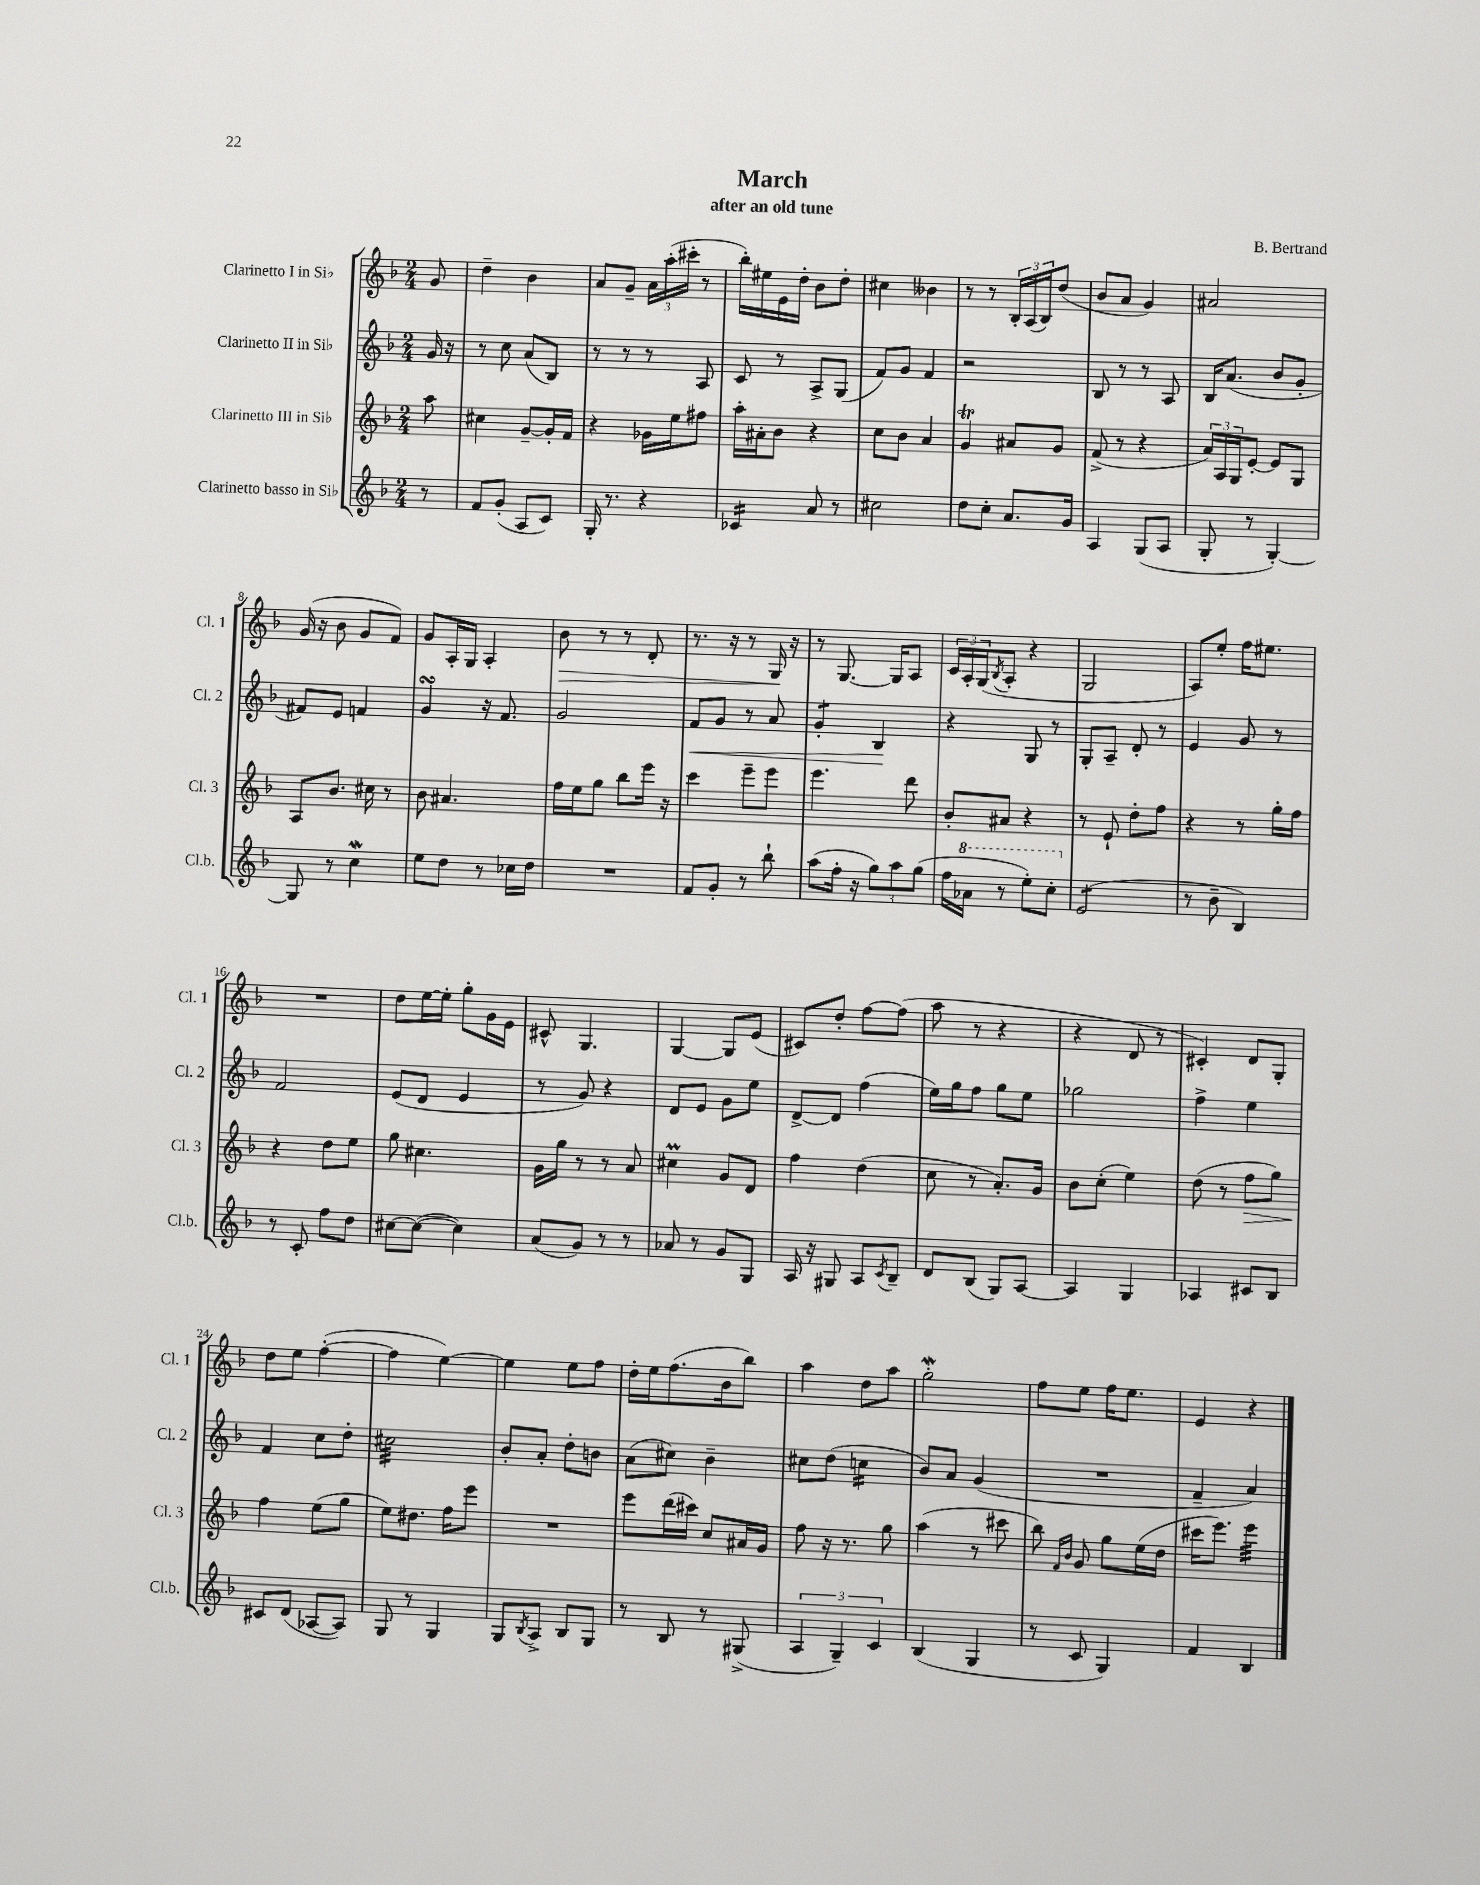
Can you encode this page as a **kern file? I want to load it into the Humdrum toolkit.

**kern	**kern	**kern	**kern
*staff4	*staff3	*staff2	*staff1
*clefG2	*clefG2	*clefG2	*clefG2
*k[b-]	*k[b-]	*k[b-]	*k[b-]
*M2/4	*M2/4	*M2/4	*M2/4
8r	8aa\	16g/	8g/
.	.	16r	.
=	=	=	=
8f/L	4cc#\	8r	4dd~\
(8g'/J	.	8cc\	.
8A/L	[8g~/L	(8a/L	4b-\
8c/J)	16g'/]L	8B-/J)	.
.	16f/JJ	.	.
=	=	=	=
16G'/	4r	8r	8a/L
8.r	.	.	.
.	.	8r	8g~/J
4r	16g-\LL	8r	24a\LL
.	.	.	(24aa'\
.	16ee\J	.	.
.	.	.	24ccc#'\JJ
.	8ff#\J	8A/	8r
=	=	=	=
4c-/	16aa'\LL	8c/	16bb-'\LL)
.	16a#'\J	.	16ee#\
.	8b-\J	8r	16e\
.	.	.	16dd'\JJ
8a/	4r	8A^/L	8b-\L
8r	.	(8G/J	8dd'\J
=	=	=	=
2cc#\	8cc\L	8f/L)	4cc#\
.	8b-\J	8g/J	.
.	4a/	4f/	4b--\
=	=	=	=
8dd\L	4g/	2r	8r
8cc'\J	.	.	8r
8.a/L	8a#/L	.	24B-'/LL
.	.	.	(24A/
.	.	.	24B-/J)
.	8g/J	.	(8dd/J
16g/Jk	.	.	.
=	=	=	=
4A/	(8f^/	8B-/	8b-/L
.	8r	8r	8a/J
(8G/L	4r	8r	4g/)
8A/J	.	8A/	.
=	=	=	=
8G'/	24a/LL)	16B-/LK	2a#/
.	24A/	.	.
.	.	(8.a/J	.
.	24G/J	.	.
8r	[8e'/J	.	.
[4G'/)	8e/]L	8b-/L	.
.	8G/J	8g'/J	.
=	=	=	=
8G/]	8A/L	8f#/L)	(16g/
.	.	.	16r
8r	8.b-/J	8e/J	8b-\
4cc\	.	4f/	8g/L
.	16cc#\	.	.
.	8r	.	8f/J)
=	=	=	=
8ee\L	8b-\	4g/	8g/L
8dd\J	4.a#/	.	16A'/L
.	.	.	16G/JJ
8r	.	16r	4A'/
.	.	8.f/	.
16cc-\LL	.	.	.
16dd\JJ	.	.	.
=	=	=	=
2r	16ff\LL	2g/	8b-\
.	16ee\J	.	.
.	8gg\J	.	8r
.	8bb-\L	.	8r
.	16eee\Jk	.	8d'/
.	16r	.	.
=	=	=	=
8f/L	4ccc\	8f/L	8.r
8g'/J	.	8g/J	.
.	.	.	16r
8r	8eee~\L	8r	8r
8bb-`\	8eee\J	8a/	16G/
.	.	.	16r
=	=	=	=
(8aa\L	4.eee\	4g'/	8r
16ff'\Jk	.	.	[8.G/
16r	.	.	.
12gg\L)	.	4B-/	.
.	.	.	16G/]LK
12aa\	.	.	.
.	8ddd\	.	8A/J
(12gg\J	.	.	.
=	=	=	=
16ff\LL	8b-'/L	4r	24c/LL
.	.	.	24A'/
16aa-\JJ	.	.	.
.	.	.	(24G/J
.	.	.	8qB-/
8r	8a#/J	.	8A'/J
8eee'\L)	4r	8G/	4r
8ccc'\J	.	8r	.
=	=	=	=
(2e/	8r	8G'/L	2G/
.	8e`/	8A~/J	.
.	8dd'\L	8d'/	.
.	8ff\J	8r	.
=	=	=	=
8r	4r	4e/	8A/L)
8b-~\	.	.	8ee'/J
4B-/)	8r	8g/	16ff\LK
.	.	.	8.ee#\J
.	16gg'\LL	8r	.
.	16ff\JJ	.	.
=	=	=	=
8r	4r	2f/	2r
8c'/	.	.	.
8ff\L	8dd\L	.	.
8dd\J	8ee\J	.	.
=	=	=	=
[8cc#\L	8gg\	(8e/L	8dd\L
(8cc#\_J	4.cc#\	8d/J	[16ee\L
.	.	.	16ee'\]JJ
4cc#\])	.	4e/	8gg'\L
.	.	.	16g\L
.	.	.	16e\JJ
=	=	=	=
(8a/L	16g\LL	8r	8c#^^/
.	16gg\JJ	.	.
8g/J)	8r	8g/)	4.G/
8r	8r	4r	.
8r	8a/	.	.
=	=	=	=
8a-/	4cc#\	8d/L	[4G/
8r	.	8e/J	.
8g/L	8g/L	8g\L	8G/]L
8G/J	8d/J	8ee\J	(8e/J
=	=	=	=
16A/	4ff\	[8d^/L	8c#/L)
16r	.	.	.
8G#/	.	8d/]J	8dd'/J
8A/L	(4dd\	(4ff\	[8ff\L
8qc/	.	.	.
8B-~/J	.	.	(8ff\]J
=	=	=	=
8d/L	8cc\	16ee\LL)	8aa\
.	.	16gg\J	.
(8B-/J	8r	8ff\J	8r
8G/L)	8.a'/L)	8gg\L	4r
[8A/J	.	8ee\J	.
.	16g/Jk	.	.
=	=	=	=
4A/]	8b-\L	2gg-\	4r
.	(8cc'\J	.	.
4G/	4ee\)	.	8d/
.	.	.	8r
=	=	=	=
4A-/	(8dd\	4ff^\	4c#'/)
.	8r	.	.
8c#/L	8ff\L	4ee\	8d/L
8B-/J	8gg\J)	.	8G'/J
=	=	=	=
8c#/L	4ff\	4f/	8dd\L
(8d/J	.	.	8ee\J
[8A-/L	(8ee\L	8cc\L	([4ff'\
8A-/]J)	8gg\J	8dd'\J	.
=	=	=	=
8G/	8ee\L)	2cc#\	4ff\]
8r	8.dd#\J	.	.
4G/	.	.	[4ee\)
.	16ff\LK	.	.
.	8eee\J	.	.
=	=	=	=
8G/L	2r	8b-'/L	4ee\]
8qB-/	.	.	.
8A^/J	.	8a'/J	.
8B-/L	.	8dd'\L	8ee\L
8G/J	.	8b\J	8ff\J
=	=	=	=
8r	8eee\L	(8a\L	16dd'\LL
.	.	.	16ee\J
8B-/	(16ddd\L	8cc#\J)	(8.ff\
.	16ccc#\JJ)	.	.
8r	8cc/L	4b-~\	.
.	.	.	16b-\k
(8G#^/	16a#/L	.	8bb-\J)
.	16g/JJ	.	.
=	=	=	=
6A/	8ff\	8cc#\L	4aa\
.	16r	(8dd\J	.
6G~/)	.	.	.
.	8.r	.	.
.	.	4cc\	8dd\L
6c/	.	.	.
.	8gg\	.	8aa\J
=	=	=	=
(4B-/	(4aa\	8b-/L)	2gg'\
.	.	8a/J	.
4G/	8r	(4g/	.
.	8ccc#\	.	.
=	=	=	=
8r	8bb-\)	2r	8ff\L
.	16qqf/LL	.	.
.	16qqb-/JJ	.	.
8c/	8g/	.	8ee\J
4G/)	8gg\L	.	16ff\LK
.	.	.	8.ee\J
.	(16ee\L	.	.
.	16dd\JJ	.	.
=	=	=	=
4f/	16ccc#\LK	4f~/	4e/
.	8.eee\J)	.	.
4B-/	4eee\	4a/)	4r
==	==	==	==
*-	*-	*-	*-
